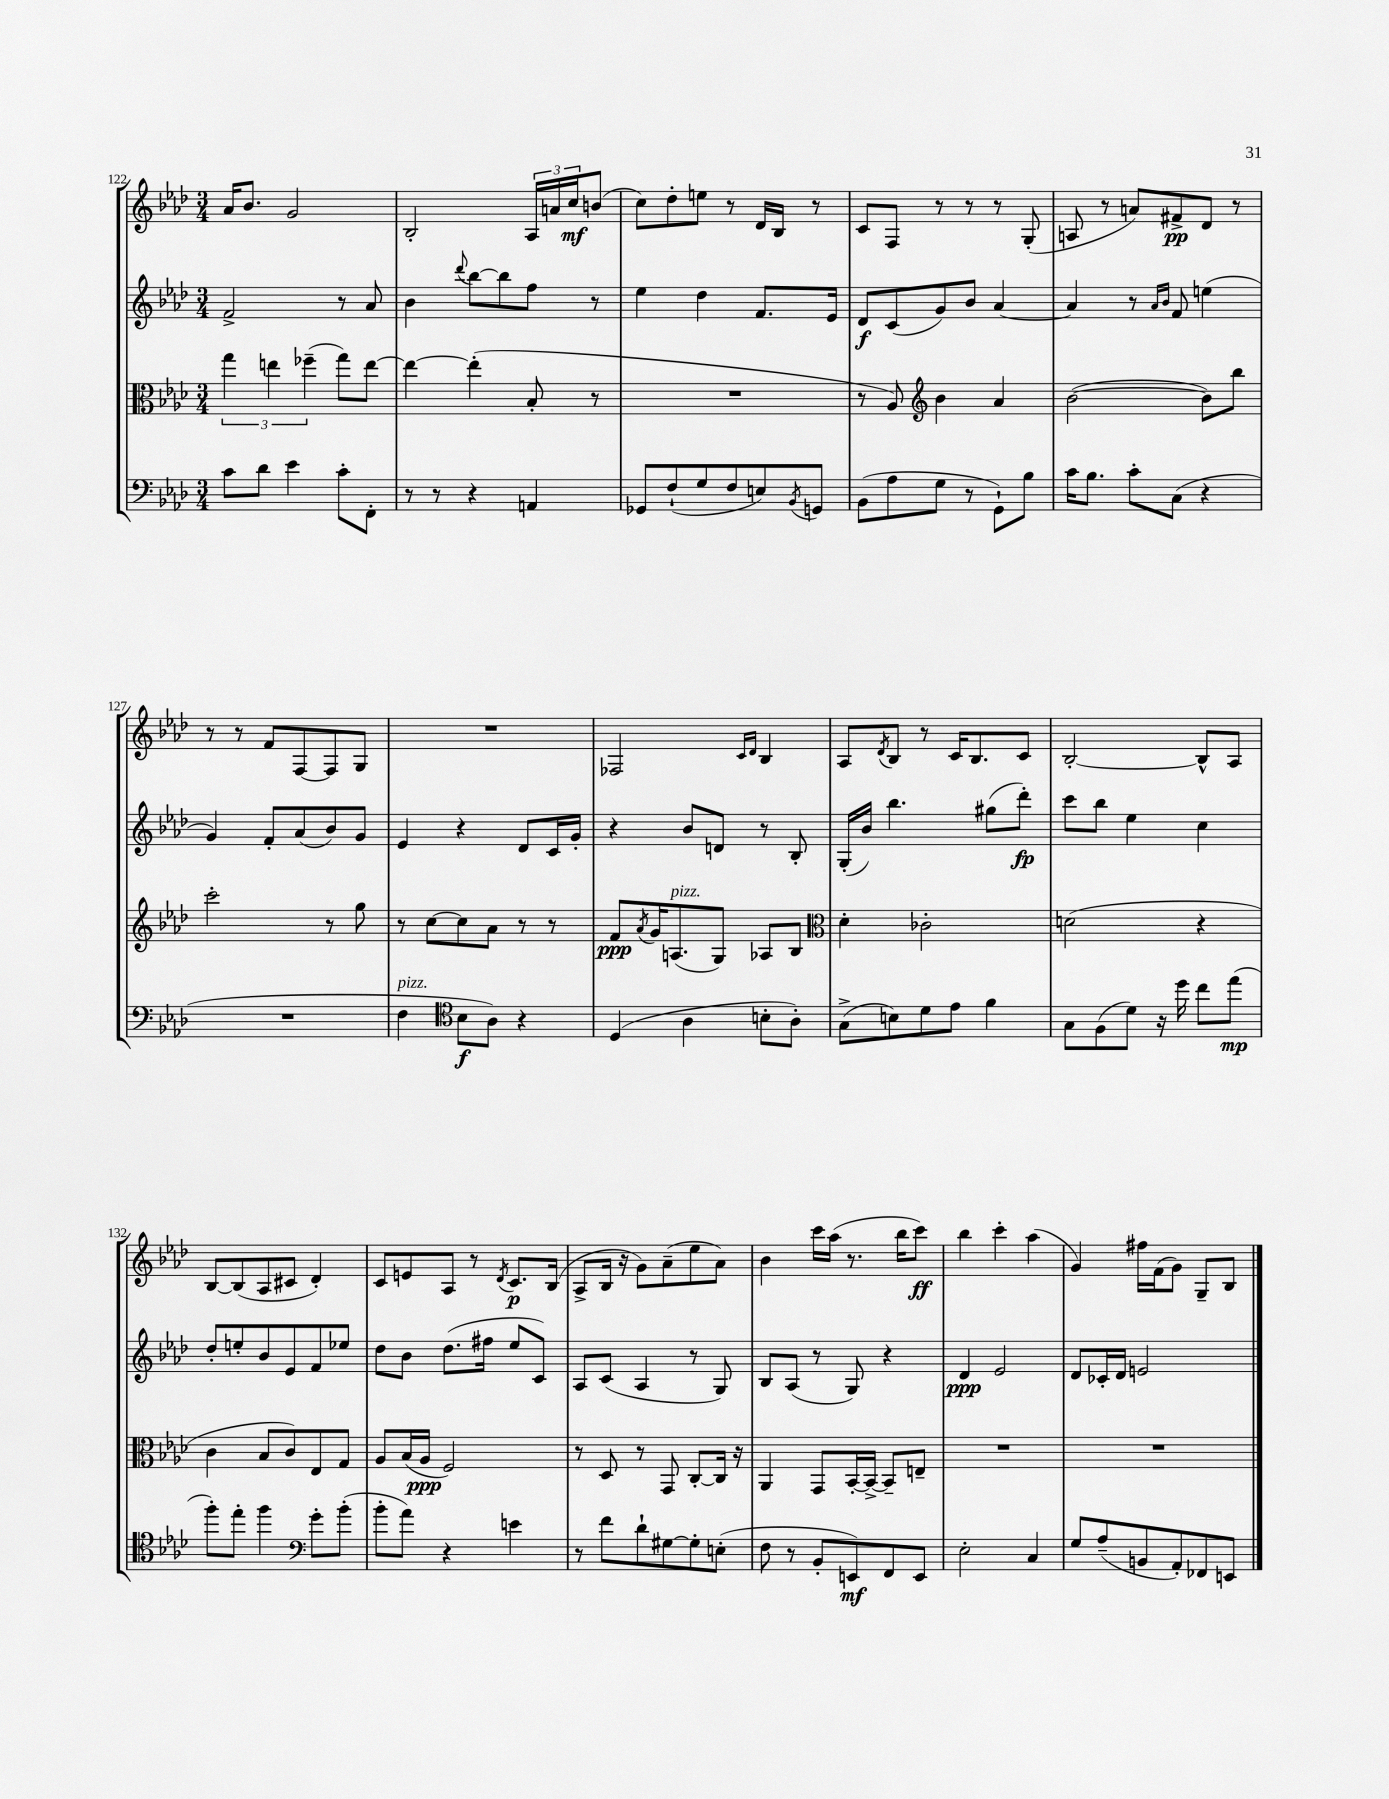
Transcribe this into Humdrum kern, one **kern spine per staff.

**kern	**kern	**kern	**kern
*staff4	*staff3	*staff2	*staff1
*clefF4	*clefC3	*clefG2	*clefG2
*k[b-e-a-d-]	*k[b-e-a-d-]	*k[b-e-a-d-]	*k[b-e-a-d-]
*M3/4	*M3/4	*M3/4	*M3/4
8c	6gg	2f^	16a-
.	.	.	8.b-
8d-	.	.	.
.	6ee	.	.
4e-	.	.	2g
.	(6ff-~	.	.
8c'	8gg)	8r	.
8FF'	[8ee	8a-	.
=	=	=	=
8r	4ee_	4b-	2B-'
8r	.	.	.
.	.	8qqddd-	.
4r	(4ee']	[8bb-	.
.	.	8bb-]	.
4AA	8B-'	8ff	24A-
.	.	.	24a
.	.	.	24cc
.	8r	8r	(8b
=	=	=	=
8GG-	2.r	4ee-	8cc)
(8F`	.	.	8dd-'
8G	.	4dd-	8ee
8F	.	.	8r
8E)	.	8.f	16d-
.	.	.	16B-
8qBB-	.	.	.
8GG	.	.	8r
.	.	16e-	.
=	=	=	=
(8BB-	8r	8d-	8c
8A-	8A-)	(8c	8F
*	*clefG2	*	*
8G	4b-	8g)	8r
8r	.	8b-	8r
8GG`)	4a-	[4a-	8r
8B-	.	.	(8G'
=	=	=	=
16c	([2b-	4a-]	8A
8.B-	.	.	.
.	.	.	8r
8c'	.	8r	8a)
.	.	16qqa-	.
.	.	16qqb-	.
(8C	.	8f	8f#^
4r	8b-])	(4ee	8d-
.	8bb-	.	8r
=	=	=	=
2.r	2ccc'	4g)	8r
.	.	.	8r
.	.	8f'	8f
.	.	(8a-	[8F
.	8r	8b-)	8F]
.	8gg	8g	8G
=	=	=	=
4F	8r	4e-	2.r
.	[8cc	.	.
*clefC4	*	*	*
8B-	8cc]	4r	.
8A-)	8a-	.	.
4r	8r	8d-	.
.	8r	16c	.
.	.	16g'	.
=	=	=	=
(4D-	8f	4r	2F-
.	8qa-	.	.
.	16g	.	.
.	(8.A	.	.
4A-	.	8b-	.
.	8G)	8d	.
.	.	.	16qqc
.	.	.	16qqd-
8B'	8A-	8r	4B-
8A-')	8B-	8B-'	.
=	=	=	=
*	*clefC3	*	*
(8G^	4d-'	(16G'	8A-
.	.	16b-)	.
.	.	.	8qd-
8B)	.	4.bb-	8B-
8d-	2c-'	.	8r
8e-	.	.	16c
.	.	.	8.B-
4f	.	(8gg#	.
.	.	8ddd-')	8c
=	=	=	=
8G	(2d	8ccc	[2B-'
(8F	.	8bb-	.
8d-)	.	4ee-	.
16r	.	.	.
16dd-	.	.	.
8cc	4r	4cc	8B-^^]
(8ee-	.	.	8A-
=	=	=	=
8ff')	4c	8dd-'	[8B-
8ee-'	.	8ee'	(8B-]
4ff	8B-	8b-	8A-
.	8c)	8e-	8c#
*clefF4	*	*	*
8g'	8E-	8f	4d-')
(8b-'	8G	8ee-	.
=	=	=	=
8b-'	8A-	8dd-	8c
8a-)	(16B-	8b-	8e
.	16A-	.	.
4r	2F)	(8.dd-	8A-
.	.	.	8r
.	.	16ff#	.
.	.	.	8qd-
4e	.	8ee-	8.c
.	.	8c)	.
.	.	.	(16B-
=	=	=	=
8r	8r	8A-	8A-^
8f	8D-	(8c	16B-
.	.	.	16r
8d-`	8r	4A-	8g)
[8G#	8GG	.	(8a-~
8G#']	[8C'	8r	8ee-
(8E'	16C]	8G)	8a-)
.	16r	.	.
=	=	=	=
8F	4AA-	8B-	4b-
8r	.	(8A-	.
8BB-'	8GG	8r	16ccc
.	.	.	(16aa-
8EE)	[16BB-'	8G)	8.r
.	16BB-^_	.	.
8FF	8BB-~]	4r	.
.	.	.	16bb-
8EE	8E~	.	8ccc)
=	=	=	=
2E-'	2.r	4d-	4bb-
.	.	2e-	4ccc'
4C	.	.	(4aa-
=	=	=	=
8G	2.r	8d-	4g)
(8A-~	.	16c-'	.
.	.	16d-	.
8BB	.	2e	16ff#
.	.	.	(16f
8AA-')	.	.	8g)
8FF-	.	.	8G~
8EE	.	.	8B-
==	==	==	==
*-	*-	*-	*-
